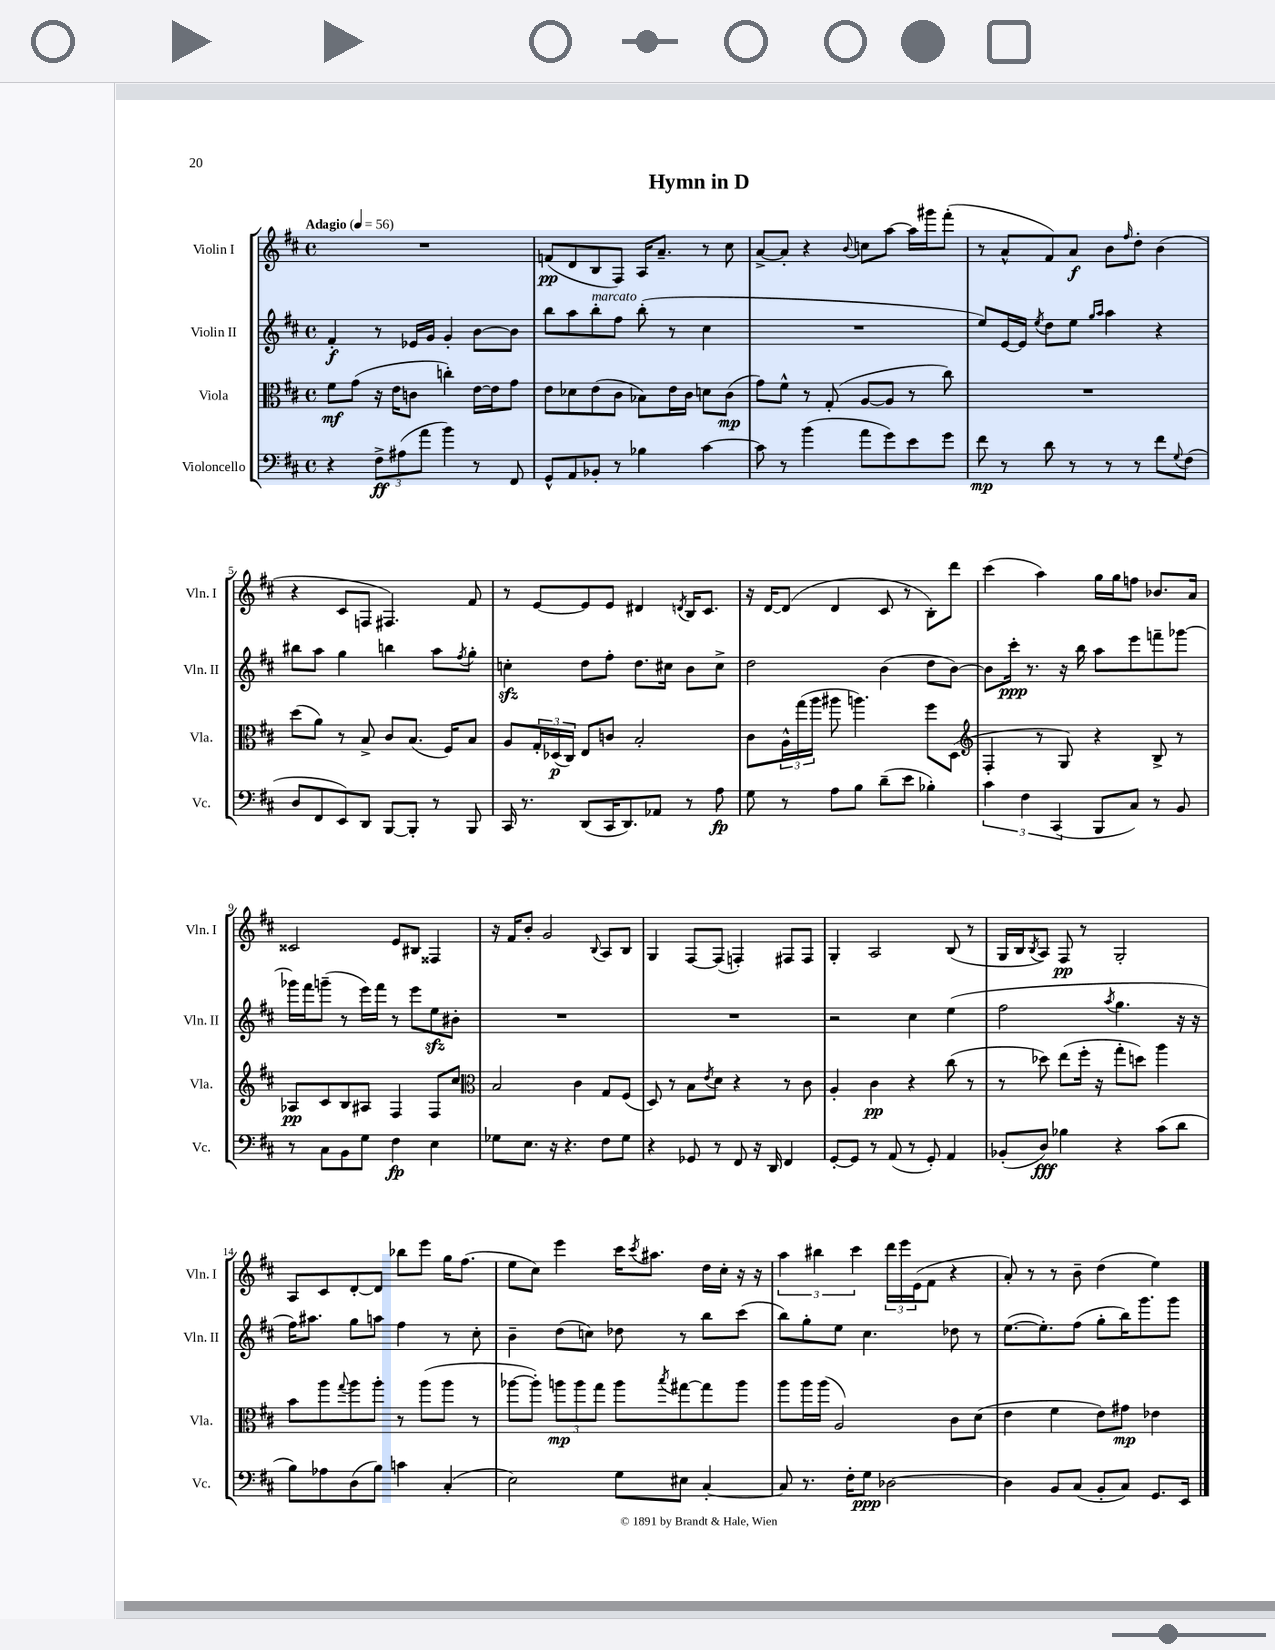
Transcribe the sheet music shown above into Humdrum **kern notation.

**kern	**dynam	**kern	**dynam	**kern	**dynam	**kern	**dynam
*part4	*part4	*part3	*part3	*part2	*part2	*part1	*part1
*staff4	*staff4	*staff3	*staff3	*staff2	*staff2	*staff1	*staff1
*I"Violoncello	*	*I"Viola	*	*I"Violin II	*	*I"Violin I	*
*I'Vc.	*	*I'Vla.	*	*I'Vln. II	*	*I'Vln. I	*
*clefF4	*	*clefC3	*	*clefG2	*	*clefG2	*
*k[f#c#]	*	*k[f#c#]	*	*k[f#c#]	*	*k[f#c#]	*
*M4/4	*	*M4/4	*	*M4/4	*	*M4/4	*
*met(c)	*	*met(c)	*	*met(c)	*	*met(c)	*
*MM56	*	*MM56	*	*MM56	*	*MM56	*
=1	=1	=1	=1	=1	=1	=1	=1
!	!	!	!	!	!	!LO:TX:a:B:t=Adagio	!
4r	.	8f#\L	mf	4f#'/	f	1r	.
.	.	(8g\J	.	.	.	.	.
12F#^\L	ff	16r	.	8r	.	.	.
.	.	16e\KL	.	.	.	.	.
(12A#X\	.	.	.	.	.	.	.
.	.	8cn\J	.	16e-X/LL	.	.	.
12a\J	.	.	.	.	.	.	.
.	.	.	.	16g/JJ	.	.	.
4b\)	.	4ccn'\)	.	4g'/	.	.	.
8r	.	[16e\LL	.	[8b\L	.	.	.
.	.	16e\J]	.	.	.	.	.
8FF#/	.	8g\J	.	8b\J]	.	.	.
=2	=2	=2	=2	=2	=2	=2	=2
8GG^^/L	.	8e\L	.	8bb\L	.	(8fn/L	pp
8AA/	.	8d-X\	.	8aa\	.	8d/	.
!	!	!	!	!LO:TX:a:i:t=marcato	!	!	!
8BB-X'/J	.	(8e\	.	8bb'\	.	8B/	.
8r	.	8c#\J	.	8ff#\J	.	8F#/J)	.
4B-X\	.	8B-X\L)	.	(8bb'\	.	16A/KL	.
.	.	.	.	.	.	8.a~/J	.
.	.	16e\L	.	8r	.	.	.
.	.	16c#\JJ	.	.	.	.	.
[4c#\	.	8dn\L	.	4cc#\	.	8r	.
.	.	(8c#\J	mp	.	.	8cc#\	.
=3	=3	=3	=3	=3	=3	=3	=3
8c#\]	.	8g\L)	.	1r	.	[8a^/L	.
8r	.	8f#^^\J	.	.	.	8a'/J]	.
(4b\	.	8r	.	.	.	4r	.
.	.	(8G'/	.	.	.	.	.
.	.	.	.	.	.	8qqb/	.
8a\L	.	[8A/L	.	.	.	8ccn\L	.
8g\)	.	8A/J]	.	.	.	[8aa\J	.
8e\	.	8r	.	.	.	16aa\LL]	.
.	.	.	.	.	.	16ggg#X\J	.
8g\J	.	8cc#\)	.	.	.	(8fff#'\J	.
=4	=4	=4	=4	=4	=4	=4	=4
8f#\	mp	1r	.	8ee/L)	.	8r	.
8r	.	.	.	[16e/L	.	8a^^/L	.
.	.	.	.	16e/JJ]	.	.	.
.	.	.	.	8qee/	.	.	.
8d\	.	.	.	8dd\L	.	8f#/)	.
8r	.	.	.	8ee\J	.	8a/J	f
.	.	.	.	16qqgg/LL	.	.	.
.	.	.	.	16qqaa/JJ	.	.	.
8r	.	.	.	4aa\	.	8b\L	.
.	.	.	.	.	.	16qqff#/	.
8r	.	.	.	.	.	8dd'\J	.
8f#\L	.	.	.	4r	.	(4b\	.
8qqG/	.	.	.	.	.	.	.
(8F#\J	.	.	.	.	.	.	.
!!LO:LB:g=z
=5	=5	=5	=5	=5	=5	=5	=5
8D/L	.	(8dd\L	.	8bb#X\L	.	4r	.
8FF#/	.	8a\J)	.	8aa\J	.	.	.
8EE/)	.	8r	.	4gg\	.	8c#/L	.
8DD/J	.	8B^/	.	.	.	8Fn/J	.
[8BBB/L	.	8c#/L	.	4bbn\	.	4.F#X/)	.
8BBB'/J]	.	(8.B/J	.	.	.	.	.
8r	.	.	.	8aa\L	.	.	.
.	.	16F#/KL)	.	.	.	.	.
.	.	.	.	8qff#/	.	.	.
8BBB/	.	8B/J	.	8gg'\J	.	8f#/	.
=6	=6	=6	=6	=6	=6	=6	=6
16CC#/	.	8A/L	.	4ccnzz'\	.	8r	.
8.r	.	.	.	.	.	.	.
.	.	24G'/L	.	.	.	[8e/L	.
.	.	(24D-X/	p	.	.	.	.
.	.	24C#/JJ)	.	.	.	.	.
(8DD/L	.	8E/L	.	8dd\L	.	8e/]	.
16CC#/K	.	8cn/J	.	8ff#'\J	.	8e/J	.
8.DD/)	.	.	.	.	.	.	.
.	.	2B'/	.	8.dd\L	.	4d#X/	.
8AA-X/J	.	.	.	.	.	.	.
.	.	.	.	16cc#X\Jk	.	.	.
.	.	.	.	.	.	8qdn/	.
8r	.	.	.	8b\L	.	16B/KL	.
.	.	.	.	.	.	8.c#/J	.
8A\	fp	.	.	8cc#^\J	.	.	.
=7	=7	=7	=7	=7	=7	=7	=7
8G\	.	8c#\L	.	2dd\	.	16r	.
.	.	.	.	.	.	[16d/KL	.
8r	.	24A^^\L	.	.	.	(8d/J]	.
.	.	(24gg\	.	.	.	.	.
.	.	24aa\JJ	.	.	.	.	.
8A\L	.	8aa#X\	.	.	.	4d/	.
8B\J	.	4.aan\)	.	.	.	.	.
(8d~\L	.	.	.	(4b\	.	8c#/	.
8e\J	.	.	.	.	.	8r	.
4B-X'\)	.	8ff#\L	.	8dd\L	.	8B'\L)	.
.	.	(8D\J	.	[8b\J)	.	8ddd\J	.
=8	=8	=8	=8	=8	=8	=8	=8
*	*	*clefG2	*	*	*	*	*
6c#\	.	4F#'/	.	8b\L]	.	(4ccc#\	.
.	.	.	.	16ccc#'\Jk	ppp	.	.
6F#\	.	.	.	.	.	.	.
.	.	.	.	8.r	.	.	.
.	.	8r	.	.	.	4aa\)	.
(6CC#/	.	.	.	.	.	.	.
.	.	8G/)	.	16r	.	.	.
.	.	.	.	16bb\	.	.	.
8BBB/L	.	4r	.	8aa\L	.	16gg\LL	.
.	.	.	.	.	.	16gg\J	.
8C#/J)	.	.	.	8eee\	.	8ffn\J	.
8r	.	8B^/	.	8fffn~\	.	8.b-X/L	.
8BB/	.	8r	.	[8ggg-X\J	.	.	.
.	.	.	.	.	.	16a/Jk	.
!!LO:LB:g=z
=9	=9	=9	=9	=9	=9	=9	=9
8r	.	8A-X/L	pp	16ggg-X\LL]	.	2c##X/	.
.	.	.	.	16fff#\J	.	.	.
8C#\L	.	8c#/	.	(8gggn~\J	.	.	.
8BB\	.	8B/	.	8r	.	.	.
8G\J	.	8A#X/J	.	16eee\LL)	.	.	.
.	.	.	.	16fff#\JJ	.	.	.
4F#\	fp	4F#/	.	8r	.	8e/L	.
.	.	.	.	8eee\L	.	8B#X/J	.
4E\	.	8F#/L	.	8eezz\	.	4F##X/	.
.	.	8cc#/J	.	8b#X'\J	.	.	.
=10	=10	=10	=10	=10	=10	=10	=10
*	*	*clefC3	*	*	*	*	*
8G-X\L	.	2B/	.	1r	.	16r	.
.	.	.	.	.	.	16f#/KL	.
8.E\J	.	.	.	.	.	8b'/J	.
.	.	.	.	.	.	2g/	.
16r	.	.	.	.	.	.	.
4.r	.	.	.	.	.	.	.
.	.	4c#\	.	.	.	.	.
.	.	.	.	.	.	8qqB/	.
8F#\L	.	8G/L	.	.	.	8A/L	.
8G-\J	.	(8F#/J	.	.	.	8B/J	.
=11	=11	=11	=11	=11	=11	=11	=11
4r	.	8D/)	.	1r	.	4G/	.
.	.	8r	.	.	.	.	.
8GG-X/	.	8B\L	.	.	.	[8F#/L	.
.	.	8qe/	.	.	.	.	.
8r	.	8d\J	.	.	.	(8F#/J]	.
8FF#/	.	4r	.	.	.	4Fn'/)	.
16r	.	.	.	.	.	.	.
16DD/	.	.	.	.	.	.	.
4FF#/	.	8r	.	.	.	8F#X/L	.
.	.	8c#\	.	.	.	8F#/J	.
=12	=12	=12	=12	=12	=12	=12	=12
[8GG'/L	.	4A'/	.	2r	.	4G'/	.
8GG/J]	.	.	.	.	.	.	.
8r	.	4c#\	pp	.	.	2A/	.
(8AA/	.	.	.	.	.	.	.
8r	.	4r	.	4cc#\	.	.	.
8GG'/)	.	.	.	.	.	.	.
4AA/	.	(8cc#\	.	(4ee\	.	(8B/	.
.	.	8r	.	.	.	8r	.
=13	=13	=13	=13	=13	=13	=13	=13
(8BB-X'/L	.	8r	.	2ff#\	.	16G/LL	.
.	.	.	.	.	.	16B/J	.
.	.	.	.	.	.	8qB/	.
8D/J)	fff	8dd-X\)	.	.	.	8A/J)	.
4B-X\	.	(8ee\L	.	.	.	8F#/	pp
.	.	16ff#'\Jk	.	.	.	8r	.
.	.	16r	.	.	.	.	.
.	.	.	.	8qaa/	.	.	.
4r	.	8gg'\L	.	4.gg\	.	2G'/	.
.	.	8ddn\J)	.	.	.	.	.
(8c#\L	.	4aa\	.	.	.	.	.
8d\J	.	.	.	16r	.	.	.
.	.	.	.	16r	.	.	.
!!LO:LB:g=z
=14	=14	=14	=14	=14	=14	=14	=14
8B\L)	.	8b\L	.	16ff#\KL)	.	8A/L	.
.	.	.	.	8.aa#X\J	.	.	.
8A-X\	.	8aa\	.	.	.	8c#/	.
.	.	8qqgg/	.	.	.	.	.
(8D\	.	8aa\	.	8gg\L	.	[8d'/	.
8B\J)	.	8aa'\J	.	8aan\J	.	8d/J]	.
4cn\	.	8r	.	4ff#\	.	8bb-X\L	.
.	.	(8aa\L	.	.	.	8eee\J	.
(4C#'/	.	8aa\J	.	8r	.	16gg\KL	.
.	.	.	.	.	.	(8.ff#\J	.
.	.	8r	.	8cc#'\	.	.	.
=15	=15	=15	=15	=15	=15	=15	=15
2E\)	.	[8aa-X\L	.	4b~\	.	8ee\L	.
.	.	8aa-'\J])	.	.	.	8cc#\J)	.
.	.	12aan\L	mp	(8dd\L	.	4eee\	.
.	.	12aa\	.	.	.	.	.
.	.	.	.	8ccn\J)	.	.	.
.	.	12gg\J	.	.	.	.	.
8G\L	.	8aa\L	.	8dd-X\	.	16ccc#\KL	.
.	.	.	.	.	.	8qccc#/	.
.	.	.	.	.	.	8.aa#X\J	.
.	.	8qbb/	.	.	.	.	.
8E#X\J	.	[8gg#X\	.	8r	.	.	.
[4C#'/	.	8gg#\]	.	8bb\L	.	16dd\LL	.
.	.	.	.	.	.	16cc#'\JJ	.
.	.	8aa\J	.	(8ccc#\J	.	16r	.
.	.	.	.	.	.	16r	.
=16	=16	=16	=16	=16	=16	=16	=16
8C#/]	.	8aa\L	.	8bb\L)	.	6aa\	.
8.r	.	16aa\L	.	8gg'\	.	.	.
.	.	.	.	.	.	6bb#X\	.
.	.	(16aa\JJ	.	.	.	.	.
.	.	2A/)	.	8ee\J	.	.	.
16F#'\KL	.	.	.	.	.	.	.
.	.	.	.	.	.	6ccc#\	.
8G\J	ppp	.	.	4.cc#\	.	.	.
[2D-X\	.	.	.	.	.	24ddd\LL	.
.	.	.	.	.	.	24eee\	.
.	.	.	.	.	.	(24e\J	.
.	.	.	.	.	.	8f#\J	.
.	.	8c#\L	.	8dd-X\	.	4r	.
.	.	(8d\J	.	8r	.	.	.
=17	=17	=17	=17	=17	=17	=17	=17
4D-\]	.	4e\	.	([8.ee\L	.	8a'/)	.
.	.	.	.	.	.	8r	.
.	.	.	.	8.ee'\])	.	.	.
8BB/L	.	4f#\	.	.	.	8r	.
(8C#/J	.	.	.	(8ff#\J	.	8b~\	.
8BB'/L	.	8e\L)	.	8gg'\L	.	(4dd\	.
8C#/J)	.	8g#X\J	mp	16bb\K)	.	.	.
.	.	.	.	8.ggg\	.	.	.
8.GG/L	.	4e-X\	.	.	.	4ee\)	.
.	.	.	.	8ggg\J	.	.	.
16EE/Jk	.	.	.	.	.	.	.
==	==	==	==	==	==	==	==
*-	*-	*-	*-	*-	*-	*-	*-
